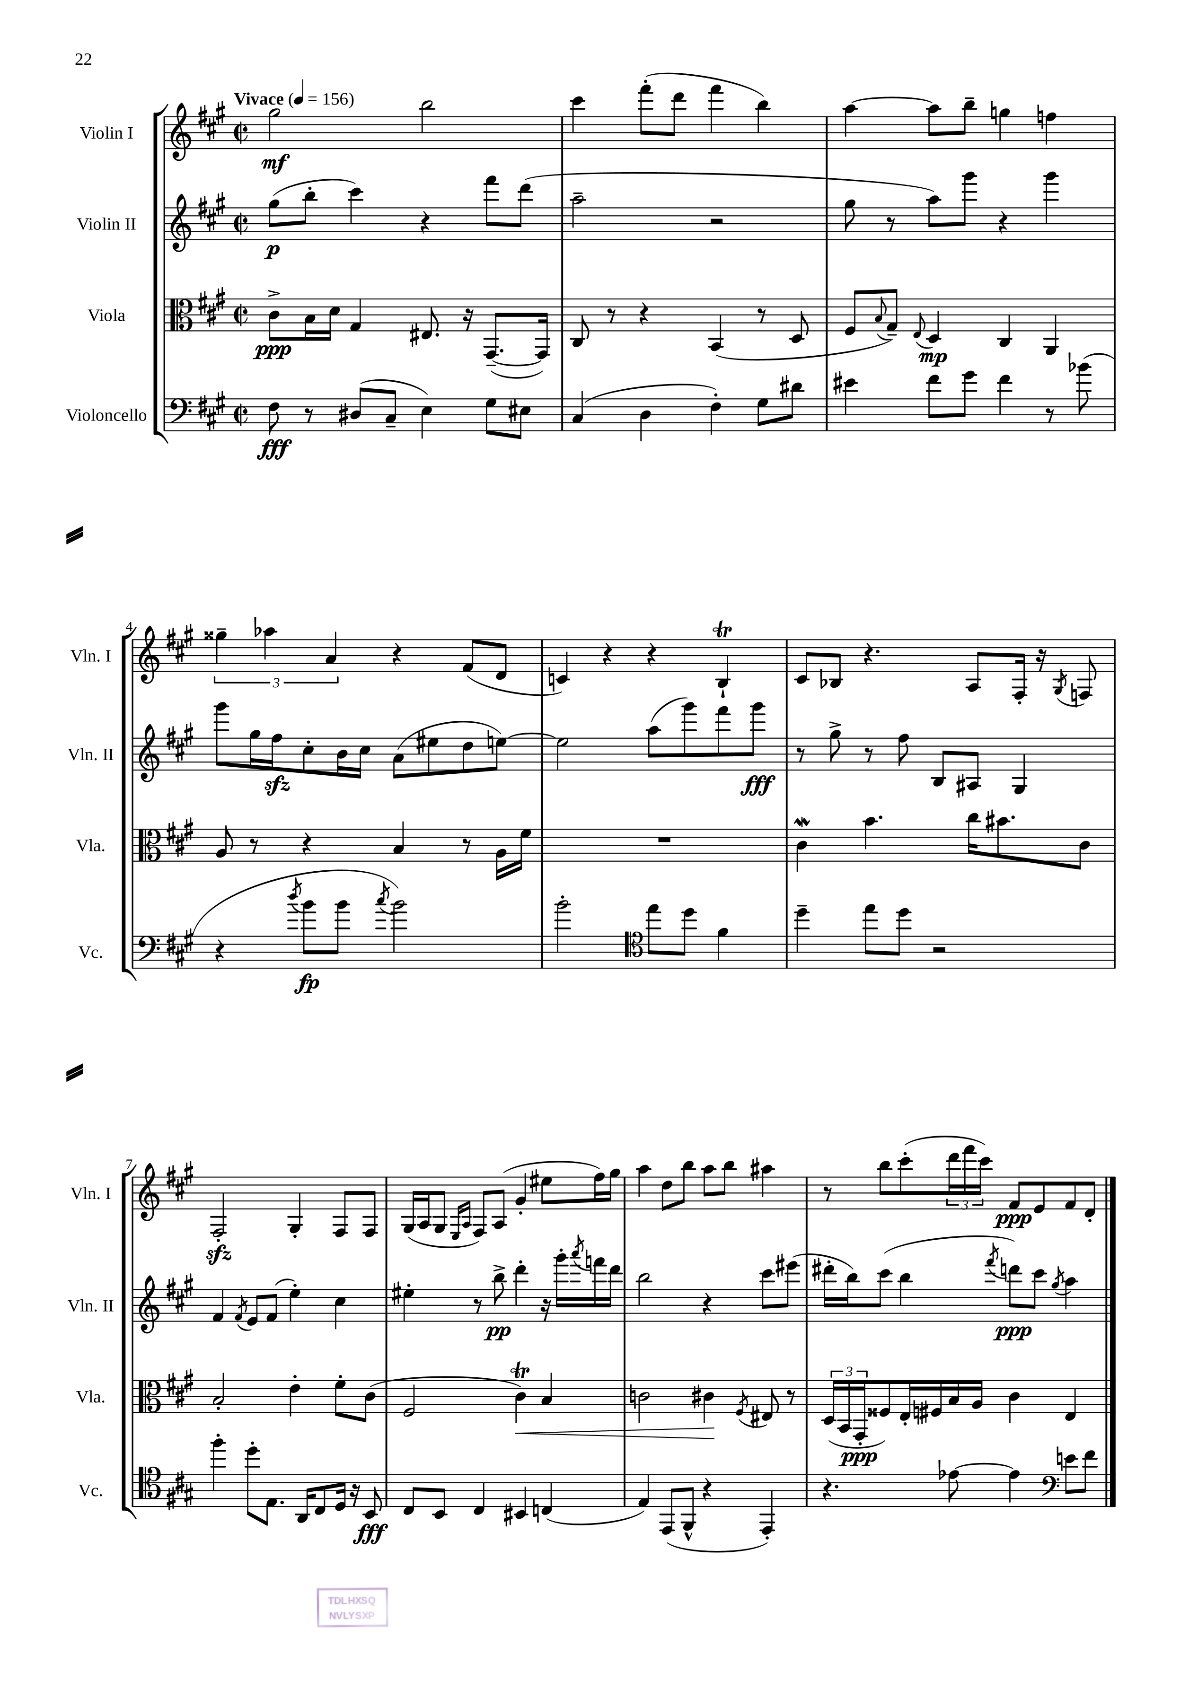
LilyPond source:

<<
\new StaffGroup <<
\new Staff = "s0" \with { instrumentName = "Violin I" shortInstrumentName = "Vln. I" } {
    \clef treble \key a \major \defaultTimeSignature \time 2/2 \tempo "Vivace" 4 = 156
    gis''2\mf b''2 |
    cis'''4 fis'''8-.( d'''8 fis'''4 b''4) |
    a''4~ a''8 b''8-- g''4 f''4 |
    \tuplet 3/2 { gisis''4-- aes''4 a'4 } r4 fis'8( d'8 |
    c'4) r4 r4 b4-!\trill |
    cis'8 bes8 r4. a8 fis16-. r16 \acciaccatura { gis8 } f8 |
    fis2-.\sfz gis4-. fis8 fis8 |
    gis16( a16 gis8 \grace { e16 a16 } fis8) a8( gis'4-. eis''8 fis''16) gis''16 |
    a''4 d''8 b''8 a''8 b''8 ais''4 |
    r8 b''8 cis'''8-.( \tuplet 3/2 { d'''16 fis'''16 cis'''16) } fis'8\ppp e'8 fis'8 d'8-. \bar "|." |
}
\new Staff = "s1" \with { instrumentName = "Violin II" shortInstrumentName = "Vln. II" } {
    \clef treble \key a \major \defaultTimeSignature \time 2/2
    gis''8\p( b''8-. cis'''4) r4 fis'''8 d'''8( |
    a''2-- r2 |
    gis''8 r8 a''8) gis'''8 r4 gis'''4 |
    gis'''8 gis''16 fis''16\sfz cis''8-. b'16 cis''16 a'8( eis''8 d''8 e''8~) |
    e''2 a''8( gis'''8) fis'''8 gis'''8\fff |
    r8 gis''8-> r8 fis''8 b8 ais8 gis4 |
    fis'4 \acciaccatura { fis'8 } e'8 fis'8( e''4-.) cis''4 |
    eis''4-. r8 b''8->\pp d'''4-. r16 gis'''16-. \acciaccatura { a'''8 } f'''16 d'''16 |
    b''2 r4 cis'''8 eis'''8( |
    dis'''16-. b''16) cis'''8( b''4 \acciaccatura { fis'''8 } d'''8\ppp) cis'''8 \acciaccatura { gis''8 } a''4 \bar "|." |
}
\new Staff = "s2" \with { instrumentName = "Viola" shortInstrumentName = "Vla." } {
    \clef alto \key a \major \defaultTimeSignature \time 2/2
    cis'8->\ppp b16 d'16 gis4 eis8. r16 gis,8.~--( gis,16) |
    cis8 r8 r4 b,4( r8 d8 |
    fis8 \appoggiatura { b8 } gis8--) \appoggiatura { e8 } d4\mp cis4 a,4 |
    a8 r8 r4 b4 r8 a16 fis'16 |
    R1 |
    cis'4\mordent b'4. cis''16 bis'8. cis'8 |
    b2-. e'4-. fis'8-. cis'8( |
    fis2 cis'4\trill\<) b4 |
    c'2 cis'4\! \acciaccatura { fis8 } eis8 r8 |
    \tuplet 3/2 { d16( b,16 gis,16-.\ppp } fisis8) e16-. fis16 b16 a16 cis'4 e4 \bar "|." |
}
\new Staff = "s3" \with { instrumentName = "Violoncello" shortInstrumentName = "Vc." } {
    \clef bass \key a \major \defaultTimeSignature \time 2/2
    fis8\fff r8 dis8( cis8-- e4) gis8 eis8 |
    cis4( d4 fis4-.) gis8 dis'8 |
    eis'4 fis'8 gis'8 fis'4 r8 bes'8( |
    r4 \acciaccatura { d''8 } b'8\fp b'8 \acciaccatura { cis''8 } b'2) |
    b'2-. \clef tenor e''8 d''8 fis'4 |
    d''4-- e''8 d''8 r2 |
    fis''4-. d''8-. e8. a,16 cis8 d16 r16 b,8\fff |
    cis8 b,8 cis4 bis,4 c4( |
    e4) e,8( fis,8-^ r4 e,4-.) |
    r4. ees'8~ ees'4 \clef bass e'8 fis'8 \bar "|." |
}
>>
>>
